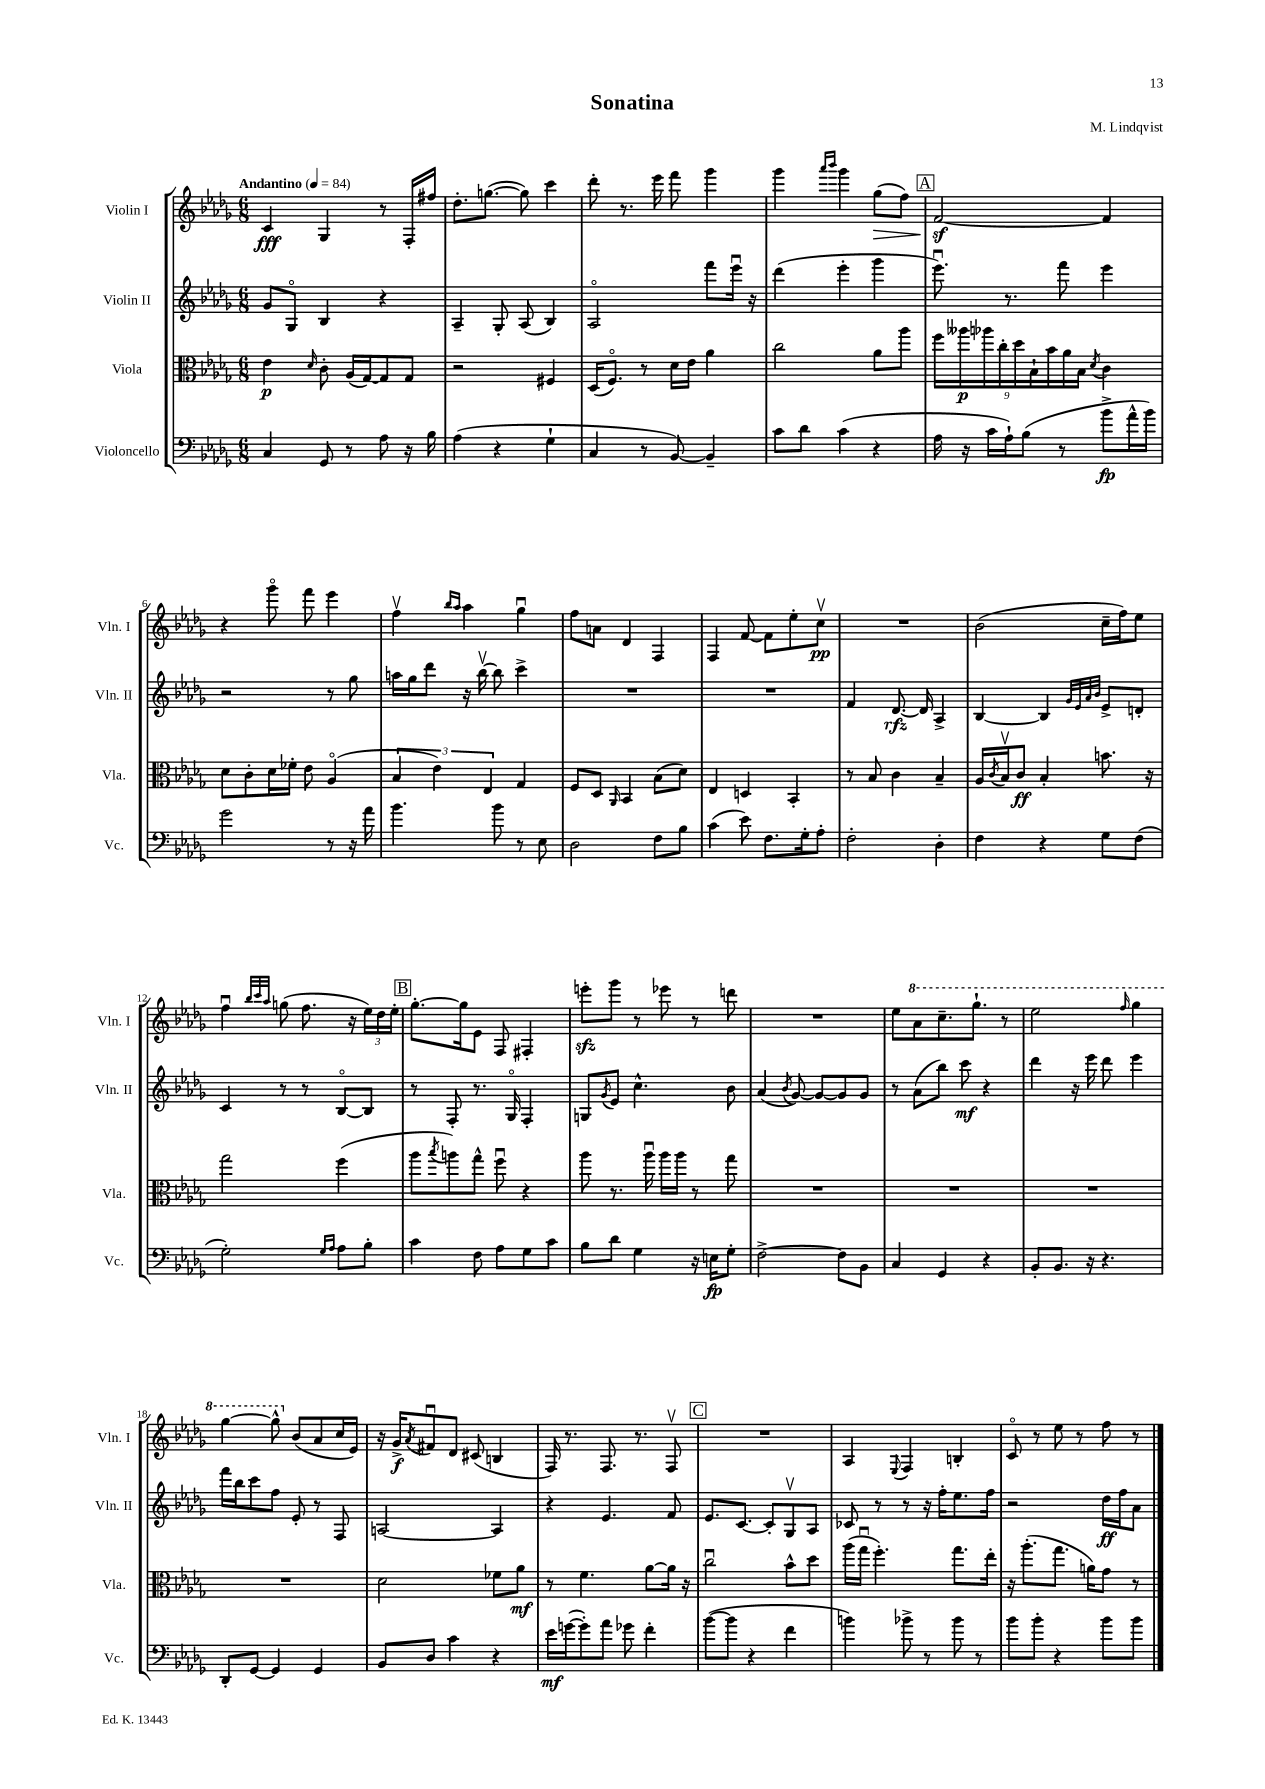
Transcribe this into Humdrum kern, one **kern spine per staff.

**kern	**dynam	**kern	**dynam	**kern	**dynam	**kern	**dynam
*part4	*part4	*part3	*part3	*part2	*part2	*part1	*part1
*staff4	*staff4	*staff3	*staff3	*staff2	*staff2	*staff1	*staff1
*I"Violoncello	*	*I"Viola	*	*I"Violin II	*	*I"Violin I	*
*I'Vc.	*	*I'Vla.	*	*I'Vln. II	*	*I'Vln. I	*
*clefF4	*	*clefC3	*	*clefG2	*	*clefG2	*
*k[b-e-a-d-g-]	*	*k[b-e-a-d-g-]	*	*k[b-e-a-d-g-]	*	*k[b-e-a-d-g-]	*
*M6/8	*	*M6/8	*	*M6/8	*	*M6/8	*
*MM84	*	*MM84	*	*MM84	*	*MM84	*
=1	=1	=1	=1	=1	=1	=1	=1
!	!	!	!	!	!	!LO:TX:a:B:t=Andantino	!
4C/	.	4e-\	p	8g-/L	.	4c/	fff
.	.	.	.	8G-/J	.	.	.
.	.	16qqd-/	.	.	.	.	.
8GG-/	.	8c'\	.	4B-/	.	4G-/	.
8r	.	(16A-/LL	.	.	.	.	.
.	.	[16G-/J)	.	.	.	.	.
8A-\	.	8G-/]	.	4r	.	8r	.
16r	.	8G-/J	.	.	.	16F'/LL	.
16B-\	.	.	.	.	.	16ff#X/JJ	.
=2	=2	=2	=2	=2	=2	=2	=2
(4A-\	.	2r	.	4A-~/	.	8.dd-'\L	.
.	.	.	.	.	.	([8.ggn\J	.
4r	.	.	.	8G-'/	.	.	.
.	.	.	.	(8A-/	.	8gg\])	.
4G-`\	.	4F#X/	.	4B-/)	.	4ccc\	.
=3	=3	=3	=3	=3	=3	=3	=3
4C/	.	(16D-/KL	.	2A-/	.	8ddd-'\	.
.	.	8.F/J)	.	.	.	.	.
.	.	.	.	.	.	8.r	.
8r	.	8r	.	.	.	.	.
.	.	.	.	.	.	16eee-\	.
[8BB-/)	.	16d-\LL	.	.	.	8fff\	.
.	.	16e-\JJ	.	.	.	.	.
4BB-~/]	.	4a-\	.	8fff\L	.	4ggg-\	.
.	.	.	.	16eee-u\Jk	.	.	.
.	.	.	.	16r	.	.	.
=4	=4	=4	=4	=4	=4	=4	=4
8c\L	.	2cc\	.	(4ddd-\	.	4ggg-\	.
8d-\J	.	.	.	.	.	.	.
.	.	.	.	.	.	16qqaaa-/LL	.
.	.	.	.	.	.	16qqbbb-/JJ	.
(4c\	.	.	.	4eee-'\	.	4ggg-\	.
!	!	!	!	!	!	!	!LO:HP:b
4r	.	8a-\L	.	4ggg-\	.	(8gg-\L	>
.	.	8aa-\J	.	.	.	8ff\J)	.
!!LO:REH:place=s1:t=A
=5	=5	=5	=5	=5	=5	=5	=5
16A-\	.	18ff\LL	.	8.eee-u\)	.	[2fz/	.
.	.	18aa--X\	p	.	.	.	.
16r	.	.	.	.	.	.	.
.	.	18aa-X\	.	.	.	.	.
16c\LL	.	.	.	.	.	.	.
.	.	18cc'\	.	.	.	.	.
16A-`\J)	.	.	.	8.r	.	.	.
.	.	18dd-\	.	.	.	.	.
(8B-\J	.	.	.	.	.	.	.
.	.	18B-`\	.	.	.	.	.
.	.	18b-\	.	.	.	.	.
8r	.	.	.	8fff\	.	.	.
.	.	18a-\	.	.	.	.	.
.	.	18B-\JJ	.	.	.	.	.
.	.	8qd-/	.	.	.	.	.
8b-^\L	fp	4c\	.	4eee-\	.	4f/]	]
16a-^^\L	.	.	.	.	.	.	.
16b-\JJ)	.	.	.	.	.	.	.
!!LO:LB:g=z
=6	=6	=6	=6	=6	=6	=6	=6
2g-\	.	8d-\L	.	2r	.	4r	.
.	.	8c'\	.	.	.	.	.
.	.	16d-\L	.	.	.	8ggg-\	.
.	.	16f-X'\JJ	.	.	.	.	.
.	.	8e-\	.	.	.	8fff\	.
8r	.	(4A-/	.	8r	.	4eee-\	.
16r	.	.	.	8gg-\	.	.	.
16a-\	.	.	.	.	.	.	.
=7	=7	=7	=7	=7	=7	=7	=7
4.b-\	.	6B-/	.	16aan\LL	.	4ffv\	.
.	.	.	.	16gg-\J	.	.	.
.	.	.	.	8ddd-\J	.	.	.
.	.	6e-\)	.	.	.	.	.
.	.	.	.	.	.	16qqbb-/LL	.
.	.	.	.	.	.	16qqaa-/JJ	.
.	.	.	.	16r	.	4aa-\	.
.	.	.	.	[16bb-v\	.	.	.
.	.	6E-/	.	.	.	.	.
8b-\	.	.	.	8bb-\]	.	.	.
8r	.	4G-/	.	4ccc^\	.	4gg-u\	.
8E-\	.	.	.	.	.	.	.
=8	=8	=8	=8	=8	=8	=8	=8
2D-\	.	8F/L	.	2.r	.	8ff\L	.
.	.	8D-/J	.	.	.	8an\J	.
.	.	16qqAA-/	.	.	.	.	.
.	.	4BB-/	.	.	.	4d-/	.
8F\L	.	(8B-\L	.	.	.	4F/	.
8B-\J	.	8d-\J)	.	.	.	.	.
=9	=9	=9	=9	=9	=9	=9	=9
(4c\	.	4E-/	.	2.r	.	4F/	.
8e-\)	.	4Dn/	.	.	.	[8f/	.
8.F\L	.	.	.	.	.	8f\L]	.
.	.	4BB-'/	.	.	.	8ee-'\	.
16G-'\k	.	.	.	.	.	.	.
8A-'\J	.	.	.	.	.	8ccv\J	pp
=10	=10	=10	=10	=10	=10	=10	=10
2F'\	.	8r	.	4f/	.	2.r	.
.	.	8B-/	.	.	.	.	.
.	.	4c\	.	[8.d-/	rfz	.	.
.	.	.	.	16d-/]	.	.	.
4D-'\	.	4B-~/	.	4A-^/	.	.	.
=11	=11	=11	=11	=11	=11	=11	=11
4F\	.	16A-/LL	.	[4B-/	.	(2b-\	.
.	.	8qc/	.	.	.	.	.
.	.	16B-v/J	.	.	.	.	.
.	.	8c/J	ff	.	.	.	.
4r	.	4B-'/	.	4B-/]	.	.	.
.	.	.	.	32qqg-/LLL	.	.	.
.	.	.	.	32qqe-/	.	.	.
.	.	.	.	32qqa-/	.	.	.
.	.	.	.	32qqb-/JJJ	.	.	.
8G-\L	.	8.bn\	.	8e-^/L	.	16cc~\LL	.
.	.	.	.	.	.	16ff\J)	.
(8F\J	.	.	.	8dn'/J	.	8ee-\J	.
.	.	16r	.	.	.	.	.
!!LO:LB:g=z
=12	=12	=12	=12	=12	=12	=12	=12
2G-'\)	.	2gg-\	.	4c/	.	4ffu\	.
.	.	.	.	.	.	32qqbb-/LLL	.
.	.	.	.	.	.	32qqccc/	.
.	.	.	.	.	.	32qqaa-/JJJ	.
.	.	.	.	8r	.	(8ggn\	.
.	.	.	.	8r	.	8.ff\	.
16qqG-/LL	.	.	.	.	.	.	.
16qqA-/JJ	.	.	.	.	.	.	.
8A-\L	.	(4ff\	.	[8B-/L	.	.	.
.	.	.	.	.	.	16r	.
8B-'\J	.	.	.	8B-/J]	.	24ee-\LL)	.
.	.	.	.	.	.	24dd-\	.
.	.	.	.	.	.	24ee-'\JJ	.
!!LO:REH:place=s1:t=B
=13	=13	=13	=13	=13	=13	=13	=13
4c\	.	8aa-\L	.	8r	.	[8.gg-'\L	.
.	.	8qbb-/	.	.	.	.	.
.	.	8aan\)	.	8F'/	.	.	.
.	.	.	.	.	.	16gg-\k]	.
8F\	.	8gg-^^\J	.	8.r	.	8e-\J	.
8A-\L	.	8ffu\	.	.	.	8F/	.
.	.	.	.	16G-/	.	.	.
8G-\	.	4r	.	4F'/	.	4F#X'/	.
8c\J	.	.	.	.	.	.	.
=14	=14	=14	=14	=14	=14	=14	=14
8B-\L	.	8aa-\	.	8Gn/L	.	8eeenzz'\L	.
.	.	.	.	8qg-/	.	.	.
8d-\J	.	8.r	.	8e-/J	.	8ggg-\J	.
4G-\	.	.	.	4.cc^^\	.	8r	.
.	.	16aa-u\	.	.	.	.	.
.	.	16aa-\LL	.	.	.	8eee-X\	.
.	.	16aa-\JJ	.	.	.	.	.
16r	.	8r	.	.	.	8r	.
16En\KL	fp	.	.	.	.	.	.
8G-'\J	.	8gg-\	.	8b-\	.	8dddn\	.
=15	=15	=15	=15	=15	=15	=15	=15
[2F^\	.	2.r	.	(4a-/	.	2.r	.
.	.	.	.	8qb-/	.	.	.
.	.	.	.	[8g-/)	.	.	.
.	.	.	.	8g-/L_	.	.	.
8F\L]	.	.	.	8g-/]	.	.	.
8BB-\J	.	.	.	8g-/J	.	.	.
=16	=16	=16	=16	=16	=16	=16	=16
4C/	.	2.r	.	8r	.	8ee-\L	.
*	*	*	*	*	*	*8va	*
.	.	.	.	(8a-\L	.	8aa-\	.
4GG-/	.	.	.	8bb-\J)	.	8.ccc~\	.
.	.	.	.	8ccc\	mf	.	.
.	.	.	.	.	.	8.ggg-`\J	.
4r	.	.	.	4r	.	.	.
.	.	.	.	.	.	8r	.
=17	=17	=17	=17	=17	=17	=17	=17
8BB-'/L	.	2.r	.	4ddd-\	.	2eee-\	.
8.BB-/J	.	.	.	.	.	.	.
.	.	.	.	16r	.	.	.
16r	.	.	.	16eee-\	.	.	.
4.r	.	.	.	8ddd-\	.	.	.
.	.	.	.	.	.	16qqfff/	.
.	.	.	.	4eee-\	.	4ggg-\	.
!!LO:LB:g=z
=18	=18	=18	=18	=18	=18	=18	=18
8DD-'/L	.	2.r	.	16fff\LL	.	[4ggg-\	.
.	.	.	.	16bb-\J	.	.	.
[8GG-/J	.	.	.	8ccc\	.	.	.
4GG-/]	.	.	.	8ff\J	.	8ggg-^^\]	.
*	*	*	*	*	*	*X8va	*
.	.	.	.	8e-'/	.	(8b-/L	.
4GG-/	.	.	.	8r	.	8a-/	.
.	.	.	.	8F/	.	16cc/L	.
.	.	.	.	.	.	16e-/JJ)	.
=19	=19	=19	=19	=19	=19	=19	=19
8BB-/L	.	2d-\	.	[2An/	.	16r	.
.	.	.	.	.	.	16g-^/KL	f
.	.	.	.	.	.	8qa-/	.
8D-/J	.	.	.	.	.	8f#Xu/	.
4c\	.	.	.	.	.	8d-/J	.
.	.	.	.	.	.	(8c#X/	.
4r	.	8f-X\L	.	4A/]	.	4Bn/	.
.	.	8a-\J	mf	.	.	.	.
=20	=20	=20	=20	=20	=20	=20	=20
16e-\LL	mf	8r	.	4r	.	16F/)	.
([16gn\J	.	.	.	.	.	8.r	.
8g'\])	.	4.f\	.	.	.	.	.
8a-\J	.	.	.	4.e-/	.	8.F/	.
8g-X\	.	.	.	.	.	.	.
.	.	.	.	.	.	8.r	.
4f'\	.	[8a-\L	.	.	.	.	.
.	.	16a-\Jk]	.	8f/	.	8Fv/	.
.	.	16r	.	.	.	.	.
!!LO:REH:place=s1:t=C
=21	=21	=21	=21	=21	=21	=21	=21
([8b-\L	.	2ccu\	.	8.e-/L	.	2.r	.
8b-\J]	.	.	.	.	.	.	.
.	.	.	.	[8.c/J	.	.	.
4r	.	.	.	.	.	.	.
.	.	.	.	8c'/L]	.	.	.
4f\	.	8b-^^\L	.	8G-v/	.	.	.
.	.	8dd-\J	.	8A-/J	.	.	.
=22	=22	=22	=22	=22	=22	=22	=22
4bn\)	.	(16aa-\LL	.	8c-X/	.	4A-/	.
.	.	16gg-u\JJ	.	.	.	.	.
.	.	4.ff'\)	.	8r	.	.	.
.	.	.	.	.	.	8qqE-/	.
8b-X^\	.	.	.	8r	.	4F/	.
8r	.	.	.	16r	.	.	.
.	.	.	.	16ff'\KL	.	.	.
8b-\	.	8.gg-\L	.	8.ee-\	.	4Bn'/	.
8r	.	.	.	.	.	.	.
.	.	16ee-'\Jk	.	16ff\Jk	.	.	.
=23	=23	=23	=23	=23	=23	=23	=23
8b-\L	.	16r	.	2r	.	8c/	.
.	.	(8.aa-'\L	.	.	.	.	.
8b-'\J	.	.	.	.	.	8r	.
4r	.	8.gg-\J	.	.	.	8ee-\	.
.	.	.	.	.	.	8r	.
.	.	16an\KL)	.	.	.	.	.
8b-\L	.	8g-\J	.	16dd-\LL	ff	8ff\	.
.	.	.	.	16ff\J	.	.	.
8b-\J	.	8r	.	8a-\J	.	8r	.
==	==	==	==	==	==	==	==
*-	*-	*-	*-	*-	*-	*-	*-
